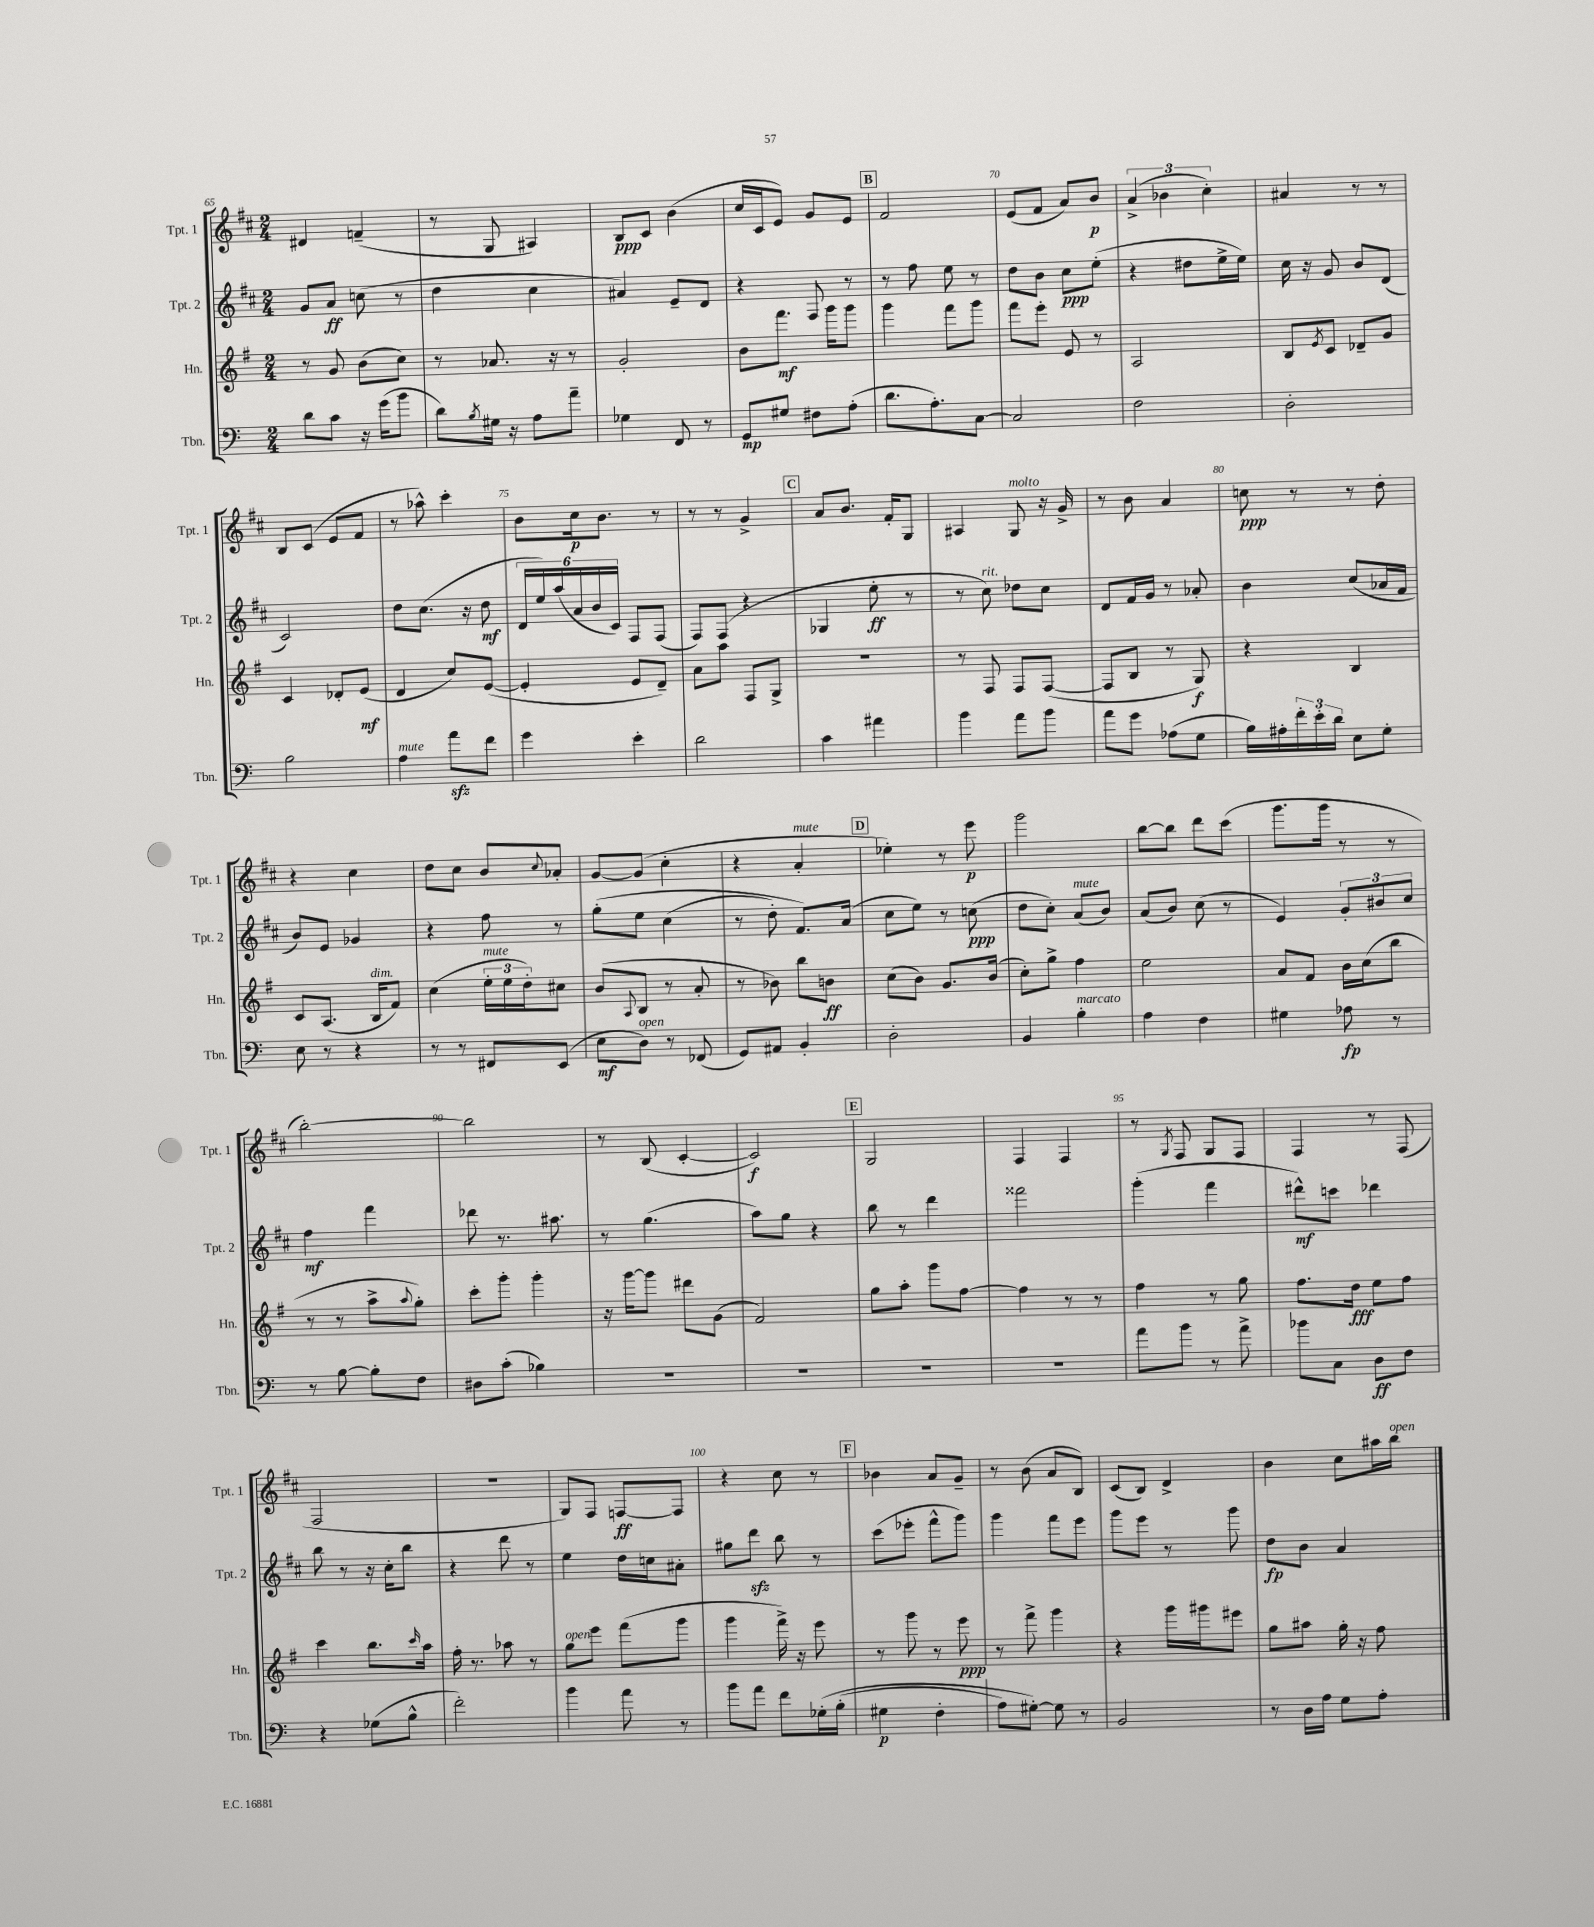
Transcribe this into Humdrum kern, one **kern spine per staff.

**kern	**kern	**kern	**kern
*staff4	*staff3	*staff2	*staff1
*clefF4	*clefG2	*clefG2	*clefG2
*k[]	*k[f#]	*k[f#c#]	*k[f#c#]
*M2/4	*M2/4	*M2/4	*M2/4
8d	8r	8g	4d#
8c	8g	8a	.
16r	(8b	(8cc	(4f~
(16g	.	.	.
8b	8cc)	8r	.
=	=	=	=
8d)	8r	4dd	8r
8qB	.	.	.
16G#	8.a-	.	8G
16r	.	.	.
8A	.	4cc#	4A#)
.	16r	.	.
8a~	8r	.	.
=	=	=	=
4G-	2g'	4a#)	8B
.	.	.	8c#
8FF	.	8e~	(4b
8r	.	8d	.
=	=	=	=
8GG	8b	4r	16cc#
.	.	.	16c#
8G#	8.fff#	.	8e)
8F#	.	8F#	8g
.	16ggg	.	.
(8A'	8ggg	8r	8e
=	=	=	=
8.d	4ggg	8r	2f#
.	.	8ff#	.
8.A')	.	.	.
.	8fff#	8ee	.
[8C	8ggg	8r	.
=	=	=	=
2C]	8fff#	8dd	(8e
.	8eee'	8b	8f#
.	8e	8cc#	8a)
.	8r	(8ee'	8b
=	=	=	=
2F	2A	4r	(6a^
.	.	.	6b-
.	.	8dd#	.
.	.	.	6cc#')
.	.	16ee^	.
.	.	16ee)	.
=	=	=	=
2D'	8B	16cc#	4a#
.	.	16r	.
.	8qe	.	.
.	8c	8g	.
.	8d-~	8b	8r
.	8g	(8d	8r
=	=	=	=
2B	4c	2c#)	8B
.	.	.	(8c#
.	8d-'	.	8e
.	(8e	.	8f#
=	=	=	=
4A	4d	8dd	8r
.	.	(8.cc#	8aa-^^)
8a	8cc)	.	4ccc#'
.	.	16r	.
8f	([8e	8dd	.
=	=	=	=
4g	4e']	24d	8b
.	.	24ee)	.
.	.	(24aa	.
.	.	24a	16cc#
.	.	24b	.
.	.	.	8.b
.	.	24c#)	.
4e'	8e	8F#	.
.	8d~)	(8F#	8r
=	=	=	=
2d	8a	8F#)	8r
.	8aa	(8F#	8r
.	8F#	4r	4g^
.	8G^	.	.
=	=	=	=
4c	2r	4G-	8a
.	.	.	8.b
4a#	.	8ee'	.
.	.	.	16f#'
.	.	8r	8G
=	=	=	=
4b	8r	8r	4A#
.	8F#	8cc#)	.
8a	8F#	8dd-	8G
8b	([8F#	8cc#	16r
.	.	.	16g^
=	=	=	=
8a	8F#]	8d	8r
8g	8B	16f#	8b
.	.	16g	.
(8A-	8r	8r	4a
8G	8G)	8a-'	.
=	=	=	=
16B)	4r	4b	8cc
16A#'	.	.	.
24f'	.	.	8r
24e'	.	.	.
24d	.	.	.
8E	4B	(8cc#	8r
8G'	.	16a-	8dd'
.	.	16f#	.
=	=	=	=
8E	8c	8b)	4r
8r	(8.A	8e	.
4r	.	4g-	4cc#
.	16B	.	.
.	8f#)	.	.
=	=	=	=
8r	(4cc	4r	8dd
8r	.	.	8cc#
8FF#	24ee'	8ff#	8b
.	24ee	.	.
.	24dd')	.	.
.	.	.	8qqcc#
(8EE	8cc#	8r	8a-'
=	=	=	=
8E	(8b	&(8gg'	[8g
.	8qqA	.	.
8D)	8B	8ee	(8g]
8r	8r	(4cc#	4cc#'
(8FF-	8a'	.	.
=	=	=	=
8GG)	8r	8r	4r
8AA#	8b-)	8dd')	.
4BB'	8bb	8.f#&)	4a'
.	8b	.	.
.	.	(16a	.
=	=	=	=
2D'	(8cc	8cc#	4ee-')
.	8b)	8ee)	.
.	8.g	8r	8r
.	.	(8cc	8eee
.	(16b	.	.
=	=	=	=
4BB	8cc')	8dd	2ggg
.	8gg^	8cc#')	.
4B'	4ff#	(8a	.
.	.	8b)	.
=	=	=	=
4A	2ee	(8a	[8bb
.	.	8b)	8bb]
4F	.	(8cc#	8ddd
.	.	8r	(8ccc#
=	=	=	=
4G#	8a	4e)	8.ggg
.	8f#	.	.
.	.	.	16ggg
8A-	16b	12g'	8r
.	(16cc	.	.
.	.	12b#	.
8r	8bb	.	8r
.	.	12cc#	.
=	=	=	=
8r	8r	4ff#	[2bb')
[8B	8r	.	.
8B']	8aa^	4fff#	.
.	8qqaa	.	.
8F	8gg')	.	.
=	=	=	=
8D#	8ccc'	8ddd-	2bb]
(8c'	8ggg'	8.r	.
4B-)	4ggg'	.	.
.	.	8.aa#	.
=	=	=	=
2r	16r	8r	8r
.	[16ggg	.	.
.	8ggg]	(4.gg	(8B
.	8ddd#	.	[4c#'
.	(8g	.	.
=	=	=	=
2r	2f#)	8aa)	2c#])
.	.	8gg	.
.	.	4r	.
=	=	=	=
2r	8gg	8bb	2G
.	8aa'	8r	.
.	8ggg	4ddd	.
.	[8ff#	.	.
=	=	=	=
2r	4ff#]	2fff##	4F#
.	8r	.	4F#
.	8r	.	.
=	=	=	=
8a	4ff#	(4ggg'	8r
.	.	.	8qG
8b	.	.	8F#
8r	8r	4fff#	8G
8a^	8gg	.	8F#
=	=	=	=
8b-	8.ff#	8ddd#^^)	4F#
8C	.	8ccc	.
.	16dd	.	.
8D	8ee	4ddd-	8r
8F	8ff#	.	(8F#
=	=	=	=
4r	4ccc	8bb	2F#
.	.	8r	.
(8G-	8.bb	16r	.
.	.	16cc#'	.
8B^^	.	8bb	.
.	16qqccc	.	.
.	16aa	.	.
=	=	=	=
2f')	16ff#'	4r	2r
.	8.r	.	.
.	8aa-	8ddd	.
.	8r	8r	.
=	=	=	=
4b	8gg	4ee	8G)
.	8eee	.	8F#
8a	(8fff#	16dd	[8F
.	.	16cc	.
8r	8ggg	8a#'	8F]
=	=	=	=
8b	4ggg	8gg#	4r
8a	.	8ddd	.
8f	16fff#^)	8bb	8cc#
.	16r	.	.
&(16G-'	8eee	8r	8r
(16B'	.	.	.
=	=	=	=
4G#	8r	(8ccc#	4b-
.	8ggg	8eee-'	.
4F'	8r	8fff#^^	8a
.	8eee	8ggg)	8g~
=	=	=	=
8A)	8r	4ggg	8r
[8G#'&)	8fff#^	.	(8b
8G#]	4ggg	8fff#	8a
8r	.	8eee	8B)
=	=	=	=
2BB	4r	8ggg	(8c#
.	.	8eee	8B)
.	16ggg	8r	4d^
.	16ggg#	.	.
.	8eee#	8ggg	.
=	=	=	=
8r	8gg	8dd	4b
16D	8aa#	8b	.
16A	.	.	.
8G	16gg'	4a	8cc#
.	16r	.	.
8A'	8ff#	.	16aa#
.	.	.	16bb
==	==	==	==
*-	*-	*-	*-
